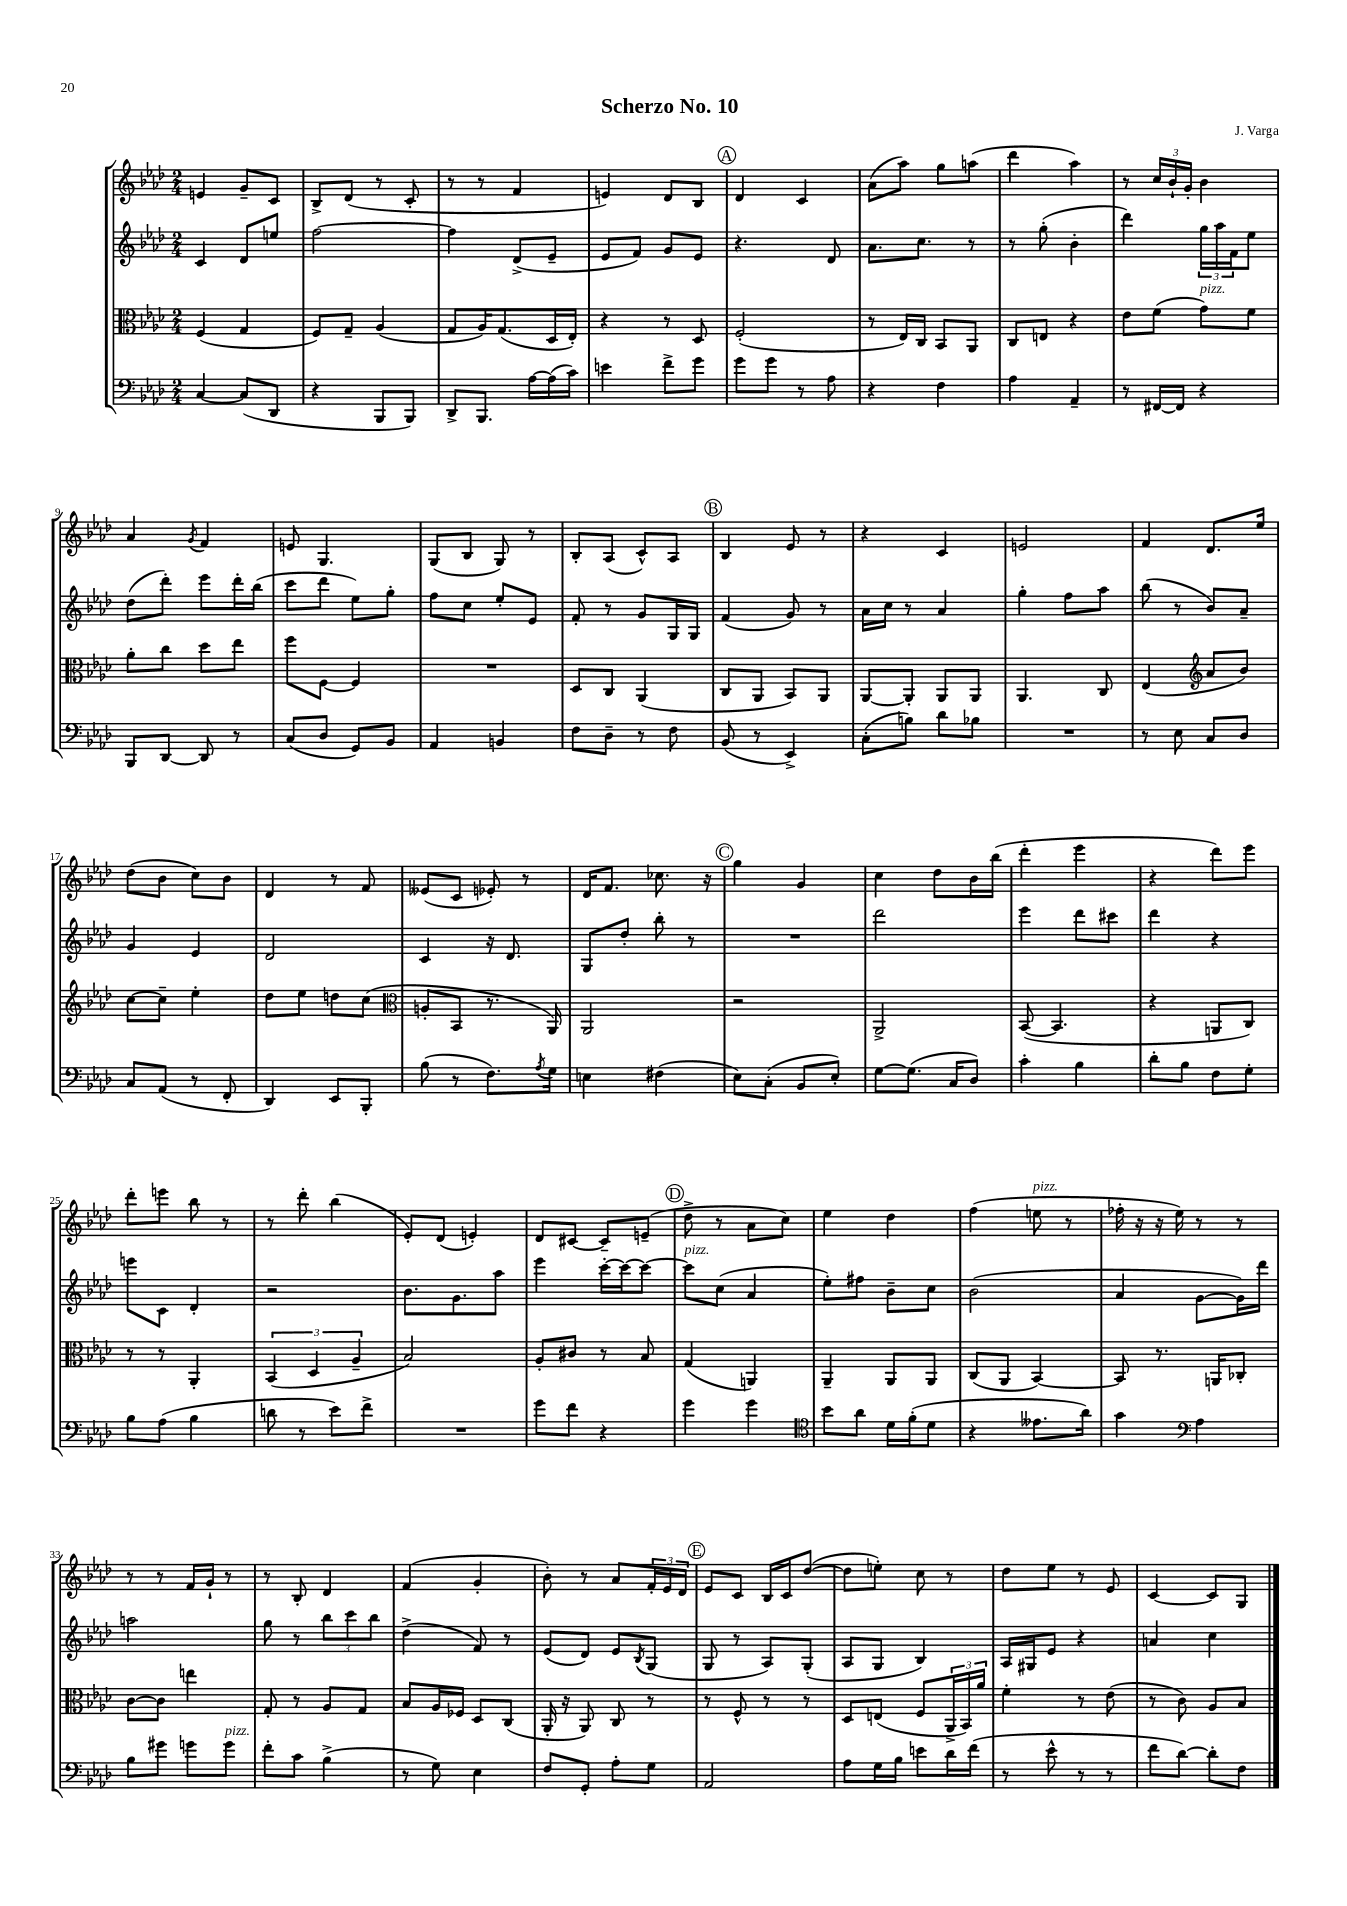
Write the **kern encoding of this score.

**kern	**kern	**kern	**kern
*part4	*part3	*part2	*part1
*staff4	*staff3	*staff2	*staff1
*clefF4	*clefC3	*clefG2	*clefG2
*k[b-e-a-d-]	*k[b-e-a-d-]	*k[b-e-a-d-]	*k[b-e-a-d-]
*M2/4	*M2/4	*M2/4	*M2/4
=1	=1	=1	=1
[4C/	(4F/	4c/	4en/
(8C/L]	4G/	8d-/L	8g~/L
8DD-/J	.	8een/J	8c/J
=2	=2	=2	=2
4r	8F/L)	[2ff\	8B-^/L
.	8G~/J	.	(8d-/J
8BBB-/L	(4A-/	.	8r
8BBB-/J)	.	.	8c'/
=3	=3	=3	=3
8DD-^/L	8G/L	4ff\]	8r
8.BBB-/J	16A-/K)	.	8r
.	(8.G/	.	.
.	.	(8d-^/L	4f/
[16A-\LL	.	.	.
(16A-\]	16D-/L	8e-~/J	.
16c\JJ)	16E-'/JJ)	.	.
=4	=4	=4	=4
4en\	4r	8e-/L	4en/)
.	.	8f/J)	.
8f^\L	8r	8g/L	8d-/L
8g\J	8D-/	8e-/J	8B-/J
!!LO:REH:place=s1:t=A
=5	=5	=5	=5
8g\L	(2F'/	4.r	4d-/
8g\J	.	.	.
8r	.	.	4c/
8A-\	.	8d-/	.
=6	=6	=6	=6
4r	8r	8.a-\L	(8a-\L
.	16E-/LL)	.	8aa-\J)
.	16C/JJ	8.cc\J	.
4F\	8BB-/L	.	8gg\L
.	8AA-/J	8r	(8aan\J
=7	=7	=7	=7
4A-\	8C/L	8r	4ddd-\
.	8En/J	(8gg'\	.
4AA-~/	4r	4b-'\	4aa-\)
=8	=8	=8	=8
8r	8e-\L	4ddd-\)	8r
[16FF#X/LL	(8f\J	.	24cc/LL
.	.	.	24b-`/
16FF#/JJ]	.	.	.
.	.	.	24g'/JJ
!	!LO:TX:a:i:t=pizz.	!	!
4r	8g\L)	24gg\LL	4b-\
.	.	24aa-\	.
.	.	24f\J	.
.	8f\J	8ee-\J	.
!!LO:LB:g=z
=9	=9	=9	=9
8BBB-/L	8a-'\L	(8dd-\L	4a-/
[8DD-/J	8cc\J	8ddd-'\J)	.
.	.	.	8qg/
8DD-/]	8dd-\L	8eee-\L	4f/
8r	8ee-\J	16ddd-'\L	.
.	.	(16bb-\JJ	.
=10	=10	=10	=10
(8C/L	8ff\L	8ccc\L	8en/
8D-/J	[8F\J	8ddd-\J	4.G/
8GG/L)	4F/]	8ee-\L)	.
8BB-/J	.	8gg'\J	.
=11	=11	=11	=11
4AA-/	2r	8ff\L	(8G/L
.	.	8cc\J	8B-/J
4BBn/	.	8ee-'/L	8G/)
.	.	8e-/J	8r
=12	=12	=12	=12
8F\L	8D-/L	8f'/	8B-'/L
8D-~\J	8C/J	8r	(8A-/J
8r	(4AA-/	8g/L	8c^^/L)
8F\	.	16G/L	8A-/J
.	.	16G/JJ	.
!!LO:REH:place=s1:t=B
=13	=13	=13	=13
(8BB-/	8C/L	(4f/	4B-/
8r	8AA-/J	.	.
4EE-^/)	8BB-/L)	8g/)	8e-/
.	8AA-/J	8r	8r
=14	=14	=14	=14
(8C'\L	[8AA-/L	16a-\LL	4r
.	.	16cc\JJ	.
8Bn\J)	8AA-'/J]	8r	.
8d-\L	8AA-/L	4a-/	4c/
8B-X\J	8AA-/J	.	.
=15	=15	=15	=15
2r	4.AA-/	4gg'\	2en/
.	.	8ff\L	.
.	8C/	8aa-\J	.
=16	=16	=16	=16
8r	(4E-/	(8bb-\	4f/
8E-\	.	8r	.
*	*clefG2	*	*
8C/L	8a-/L	8b-/L)	8.d-/L
8D-/J	8b-/J)	8a-~/J	.
.	.	.	16ee-/Jk
!!LO:LB:g=z
=17	=17	=17	=17
8C/L	[8cc\L	4g/	(8dd-\L
(8AA-/J	8cc~\J]	.	8b-\J
8r	4ee-'\	4e-/	8cc\L)
8FF'/	.	.	8b-\J
=18	=18	=18	=18
4DD-/)	8dd-\L	2d-/	4d-/
.	8ee-\J	.	.
8EE-/L	8ddn\L	.	8r
8BBB-'/J	(8cc\J	.	8f/
=19	=19	=19	=19
*	*clefC3	*	*
(8B-\	8An'/L	4c/	(8e--X/L
8r	8BB-/J	.	8c/J
8.F\L)	8.r	16r	8e-X'/)
.	.	8.d-/	.
.	.	.	8r
8qA-/	.	.	.
16G\Jk	16AA-/)	.	.
=20	=20	=20	=20
4En\	2AA-/	8G/L	16d-/KL
.	.	.	8.f/J
.	.	8dd-'/J	.
(4F#X\	.	8bb-'\	8.cc-X\
.	.	8r	.
.	.	.	16r
!!LO:REH:place=s1:t=C
=21	=21	=21	=21
8E-\L)	2r	2r	4gg\
(8C'\J	.	.	.
8BB-/L	.	.	4g/
8E-'/J)	.	.	.
=22	=22	=22	=22
[8G\L	2AA-^/	2ddd-\	4cc\
(8.G\J]	.	.	.
.	.	.	8dd-\L
16C/KL	.	.	.
8D-/J)	.	.	16b-\L
.	.	.	(16bb-\JJ
=23	=23	=23	=23
4c'\	([8BB-/	4eee-\	4ddd-'\
.	4.BB-/]	.	.
4B-\	.	8ddd-\L	4eee-\
.	.	8ccc#X\J	.
=24	=24	=24	=24
8d-'\L	4r	4ddd-\	4r
8B-\J	.	.	.
8F\L	8AAn/L	4r	8ddd-\L)
8G'\J	8C/J)	.	8eee-\J
!!LO:LB:g=z
=25	=25	=25	=25
8B-\L	8r	8eeen\L	8ddd-'\L
(8A-\J	8r	8c\J	8eeen\J
4B-\	4AA-'/	4d-'/	8bb-\
.	.	.	8r
=26	=26	=26	=26
8dn\	(6BB-/	2r	8r
8r	.	.	8ddd-'\
.	6D-/	.	.
8e-\L)	.	.	(4bb-\
.	6A-~/	.	.
8f^\J	.	.	.
=27	=27	=27	=27
2r	2B-/)	8.b-\L	8e-'/L)
.	.	.	(8d-/J
.	.	8.g\	.
.	.	.	4en'/)
.	.	8aa-\J	.
=28	=28	=28	=28
8g\L	8A-'/L	4eee-\	8d-/L
8f\J	8c#X/J	.	[8c#X/J
4r	8r	[16ccc'\LL	8c#~/L]
.	.	16ccc\J_	.
.	8B-/	8ccc\J_	(8en~/J
!!LO:REH:place=s1:t=D
=29	=29	=29	=29
!	!	!LO:TX:a:i:t=pizz.	!
4g\	(4G/	8ccc\L]	8dd-^\
.	.	(8cc\J	8r
4g\	4AAn/)	4a-/	8a-\L
.	.	.	8cc\J)
=30	=30	=30	=30
*clefC4	*	*	*
8b-\L	4AA-~/	8ee-'\L)	4ee-\
8a-\J	.	8ff#X\J	.
16d-\LL	8AA-/L	8b-~\L	4dd-\
(16f'\J	.	.	.
8d-\J	8AA-/J	8cc\J	.
=31	=31	=31	=31
4r	(8C/L	(2b-\	(4ff\
.	8AA-/J	.	.
!	!	!	!LO:TX:a:i:t=pizz.
8.e--X\L	[4BB-/)	.	8een\
.	.	.	8r
16a-\Jk)	.	.	.
=32	=32	=32	=32
4g\	8BB-/]	4a-/	16ff-X'\
.	.	.	16r
.	8.r	.	16r
.	.	.	16ee-\)
*clefF4	*	*	*
4A-\	.	[8g\L	8r
.	16AAn/KL	.	.
.	8C-X'/J	16g\L])	8r
.	.	16ddd-\JJ	.
!!LO:LB:g=z
=33	=33	=33	=33
8B-\L	[8c\L	2aan\	8r
8g#X\J	8c\J]	.	8r
8gn\L	4een\	.	16f/LL
.	.	.	16g`/JJ
!LO:TX:a:i:t=pizz.	!	!	!
8g\J	.	.	8r
=34	=34	=34	=34
8f'\L	8G'/	8gg\	8r
8c\J	8r	8r	8B-'/
(4B-^\	8A-/L	12bb-\L	4d-/
.	.	12ccc\	.
.	8G/J	.	.
.	.	12bb-\J	.
=35	=35	=35	=35
8r	8B-/L	(4dd-^\	(4f/
8G\)	16A-/L	.	.
.	16F-X/JJ	.	.
4E-\	8D-/L	8f/)	4g'/
.	(8C/J	8r	.
=36	=36	=36	=36
8F/L	16AA-'/	(8e-/L	8b-'\)
.	16r	.	.
8GG'/J	8AA-/)	8d-/J)	8r
8A-'\L	8C/	8e-/L	8a-/L
.	.	8qB-/	.
8G\J	8r	(8G/J	24f'/L
.	.	.	24e-/
.	.	.	24d-/JJ
!!LO:REH:place=s1:t=E
=37	=37	=37	=37
2AA-/	8r	8G/	8e-/L
.	8F^^/	8r	8c/J
.	8r	8A-/L)	16B-/LL
.	.	.	16c/J
.	8r	(8G'/J	([8dd-/J
=38	=38	=38	=38
8A-\L	8D-/L	8A-/L	8dd-\L]
16G\L	(8En/J	8G/J	8een'\J)
16B-\JJ	.	.	.
8en\L	8F/L	4B-/)	8cc\
16d-\L	24AA-^/L	.	8r
.	24BB-/)	.	.
(16f\JJ	.	.	.
.	24a-/JJ	.	.
=39	=39	=39	=39
8r	4f'\	16A-/LL	8dd-\L
.	.	16G#X/J	.
8e-^^\	.	8e-/J	8ee-\J
8r	8r	4r	8r
8r	(8e-\	.	8e-/
=40	=40	=40	=40
8f\L	8r	4an/	[4c/
[8d-\J)	8c\)	.	.
8d-'\L]	8A-/L	4cc\	8c/L]
8F\J	8B-/J	.	8G/J
==	==	==	==
*-	*-	*-	*-
